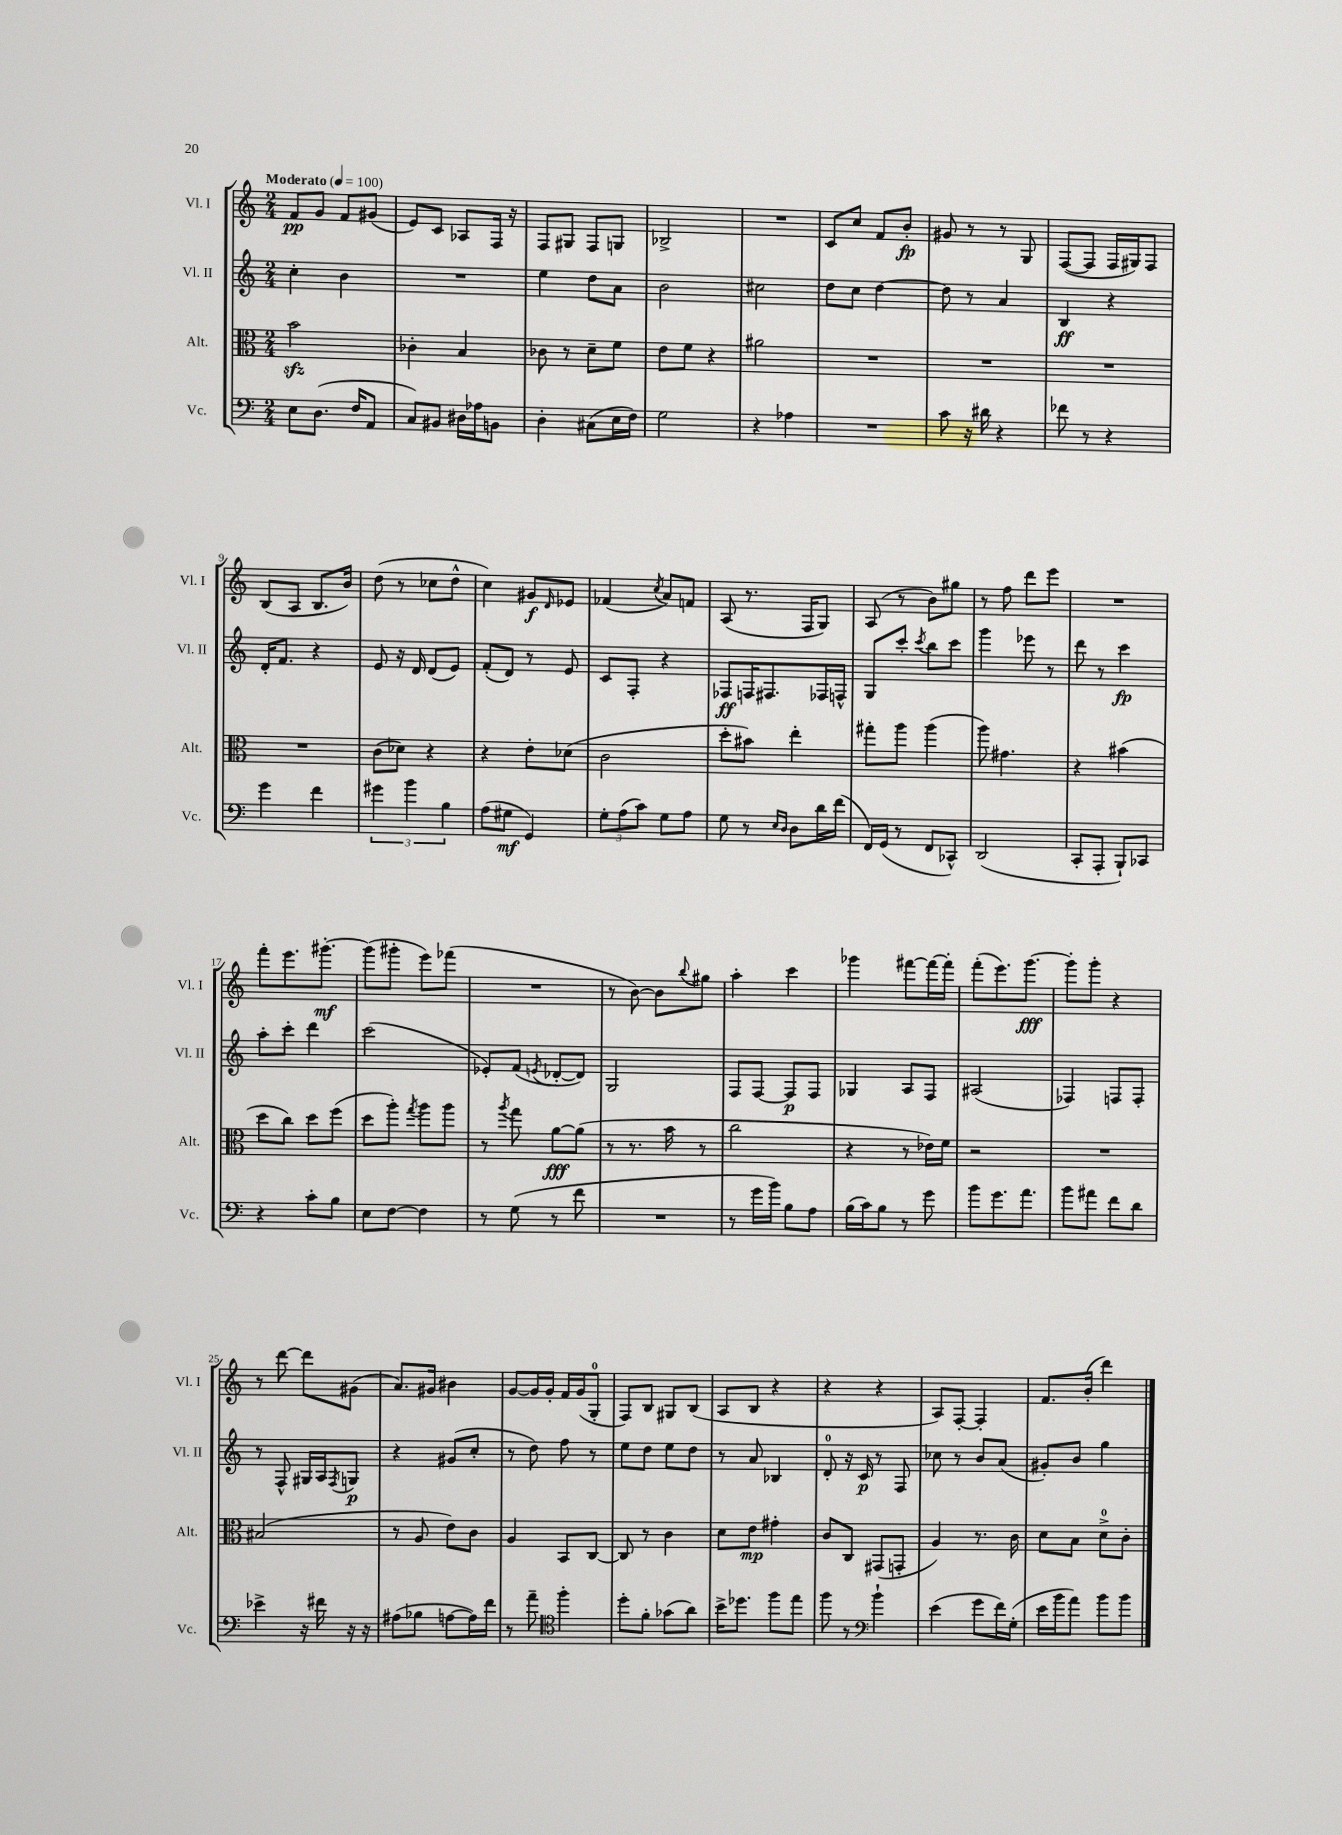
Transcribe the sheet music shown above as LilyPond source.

<<
\new StaffGroup <<
\new Staff = "s0" \with { instrumentName = "Vl. I" shortInstrumentName = "Vl. I" } {
    \clef treble \key c \major \numericTimeSignature \time 2/4 \tempo "Moderato" 4 = 100
    f'8\pp g'8 f'8 gis'8( |
    e'8) c'8 aes8 f16 r16 |
    f8 gis8 f8 g8 |
    bes2-> |
    R2 |
    c'8 c''8 f'8 b'8-.\fp |
    gis'8 r8 r8 g8 |
    f8~( f8 f16 gis16) f8 |
    b8( a8 b8. b'16) |
    d''8( r8 ces''8 d''8-^ |
    c''4) gis'8\f \grace { d'16 } ees'8 |
    fes'4( \acciaccatura { c''8 } a'8) f'8 |
    a8( r8. f16 g8) |
    a8( r8 b'8) gis''8 |
    r8 f''8 d'''8 e'''8 |
    R2 |
    f'''8-. e'''8. gis'''8.~-.\mf |
    gis'''8( gis'''8-. e'''8) fes'''8( |
    R2 |
    r8 b'8~) b'8 \appoggiatura { b''8 } gis''8 |
    a''4-. c'''4 |
    ges'''4 fis'''8~ fis'''16~ fis'''16-. |
    f'''8-.( e'''8.) g'''8.~\fff |
    g'''8-. g'''8-. r4 |
    r8 d'''8~ d'''8 gis'8( |
    a'8.) gis'16 bis'4 |
    g'8~ g'16 g'16-. f'16 g'16( g8-0-. |
    f8) b8 gis8 b8( |
    a8 b8 r4 |
    r4 r4 |
    a8) f8~-. f4-. |
    f'8. b'16-.( d'''4) \bar "|." |
}
\new Staff = "s1" \with { instrumentName = "Vl. II" shortInstrumentName = "Vl. II" } {
    \clef treble \key c \major \numericTimeSignature \time 2/4
    c''4-. b'4 |
    R2 |
    e''4 d''8 a'8 |
    b'2 |
    cis''2 |
    d''8 c''8 d''4~ |
    d''8 r8 a'4 |
    b4\ff r4 |
    d'16-. f'8. r4 |
    e'8 r16 d'16 d'8( e'8) |
    f'8-.( d'8) r8 e'8 |
    c'8 f8-. r4 |
    fes8\ff f16 fis8. fes16 f16-^ |
    g8 c'''8-. \acciaccatura { c'''8 } b''8 c'''8 |
    g'''4 ees'''8 r8 |
    d'''8 r8 c'''4\fp |
    a''8-. c'''8-. d'''4 |
    c'''2( |
    ees'8-.) f'8( \acciaccatura { e'8 } des'8~-. des'8) |
    g2 |
    f8 f8~ f8\p f8 |
    ges4 a8 f8 |
    ais2( |
    fes4) f8 f8-. |
    r8 f8-^ gis16 a16 \acciaccatura { f8 } g8\p |
    r4 gis'8( c''8-. |
    r8 d''8) f''8 r8 |
    e''8 d''8 e''8 d''8 |
    r8 a'8 bes4 |
    d'8-0-. r16 c'16\p r8 f8 |
    ces''8 r8 b'8 a'8( |
    gis'8-.) b'8 g''4 \bar "|." |
}
\new Staff = "s2" \with { instrumentName = "Alt." shortInstrumentName = "Alt." } {
    \clef alto \key c \major \numericTimeSignature \time 2/4
    b'2\sfz |
    ces'4-. b4 |
    ces'8 r8 d'8-- f'8 |
    e'8 f'8 r4 |
    ais'2 |
    R2 |
    R2 |
    R2 |
    R2 |
    c'8( des'8) r4 |
    r4 e'8-. des'8( |
    c'2 |
    d''8-. bis'8) e''4-. |
    gis''8-. a''8 a''4( |
    a''8) gis'4. |
    r4 bis'4( |
    d''8 c''8) d''8 f''8( |
    d''8 a''8-.) \acciaccatura { g''8 } a''8 a''8 |
    r8 \acciaccatura { a''8 } g''8 a'8~\fff a'8( |
    r8 r8. b'16 r8 |
    c''2 |
    r4 r8 ees'16) f'16 |
    r2 |
    R2 |
    bis2( |
    r8 a8 e'8) c'8 |
    a4 b,8 c8~ |
    c8 r8 c'4 |
    d'8 e'8\mp gis'4-. |
    c'8 c8 gis,8( g,8-. |
    a4) r8. c'16 |
    d'8 b8 d'8-0-> c'8-. \bar "|." |
}
\new Staff = "s3" \with { instrumentName = "Vc." shortInstrumentName = "Vc." } {
    \clef bass \key c \major \numericTimeSignature \time 2/4
    e8 d8.( f16 a,8 |
    c8) bis,8 dis16 aes16 b,8 |
    d4-. cis8( e16 f16) |
    g2 |
    r4 aes4 |
    R2 |
    c'8 r16 dis'16 r4 |
    fes'8 r8 r4 |
    g'4 f'4 |
    \tuplet 3/2 { gis'4 b'4 b4 } |
    a8( gis8\mf g,4) |
    \tuplet 3/2 { g8-. a8( c'8) } g8 a8 |
    g8 r8 \grace { e16 d16 } d8 d'16 f'16( |
    f,16) g,16( r8 f,8 ces,8-^) |
    d,2( |
    c,8-. a,,8-. b,,8-!) ces,8 |
    r4 c'8-. b8 |
    e8 f8~ f4 |
    r8 g8( r8 f'8 |
    R2 |
    r8 g'16 b'16) b8 a8 |
    b16( c'16) b8 r8 g'8 |
    b'8 g'8. a'8. |
    b'8 ais'8 f'8 d'8 |
    ees'4-> r16 fis'16 r16 r16 |
    ais8( bes8 a8~ a16) f'16 |
    r8 a'8-- \clef tenor f''4-. |
    d''8-. f'8-. ges'8( a'8) |
    b'16-> des''8. f''8 e''8 |
    f''8 r8 \clef bass b'4-! |
    e'4( g'8 f'16) g16-.( |
    e'16 b'16 a'8) b'8 b'8 \bar "|." |
}
>>
>>
